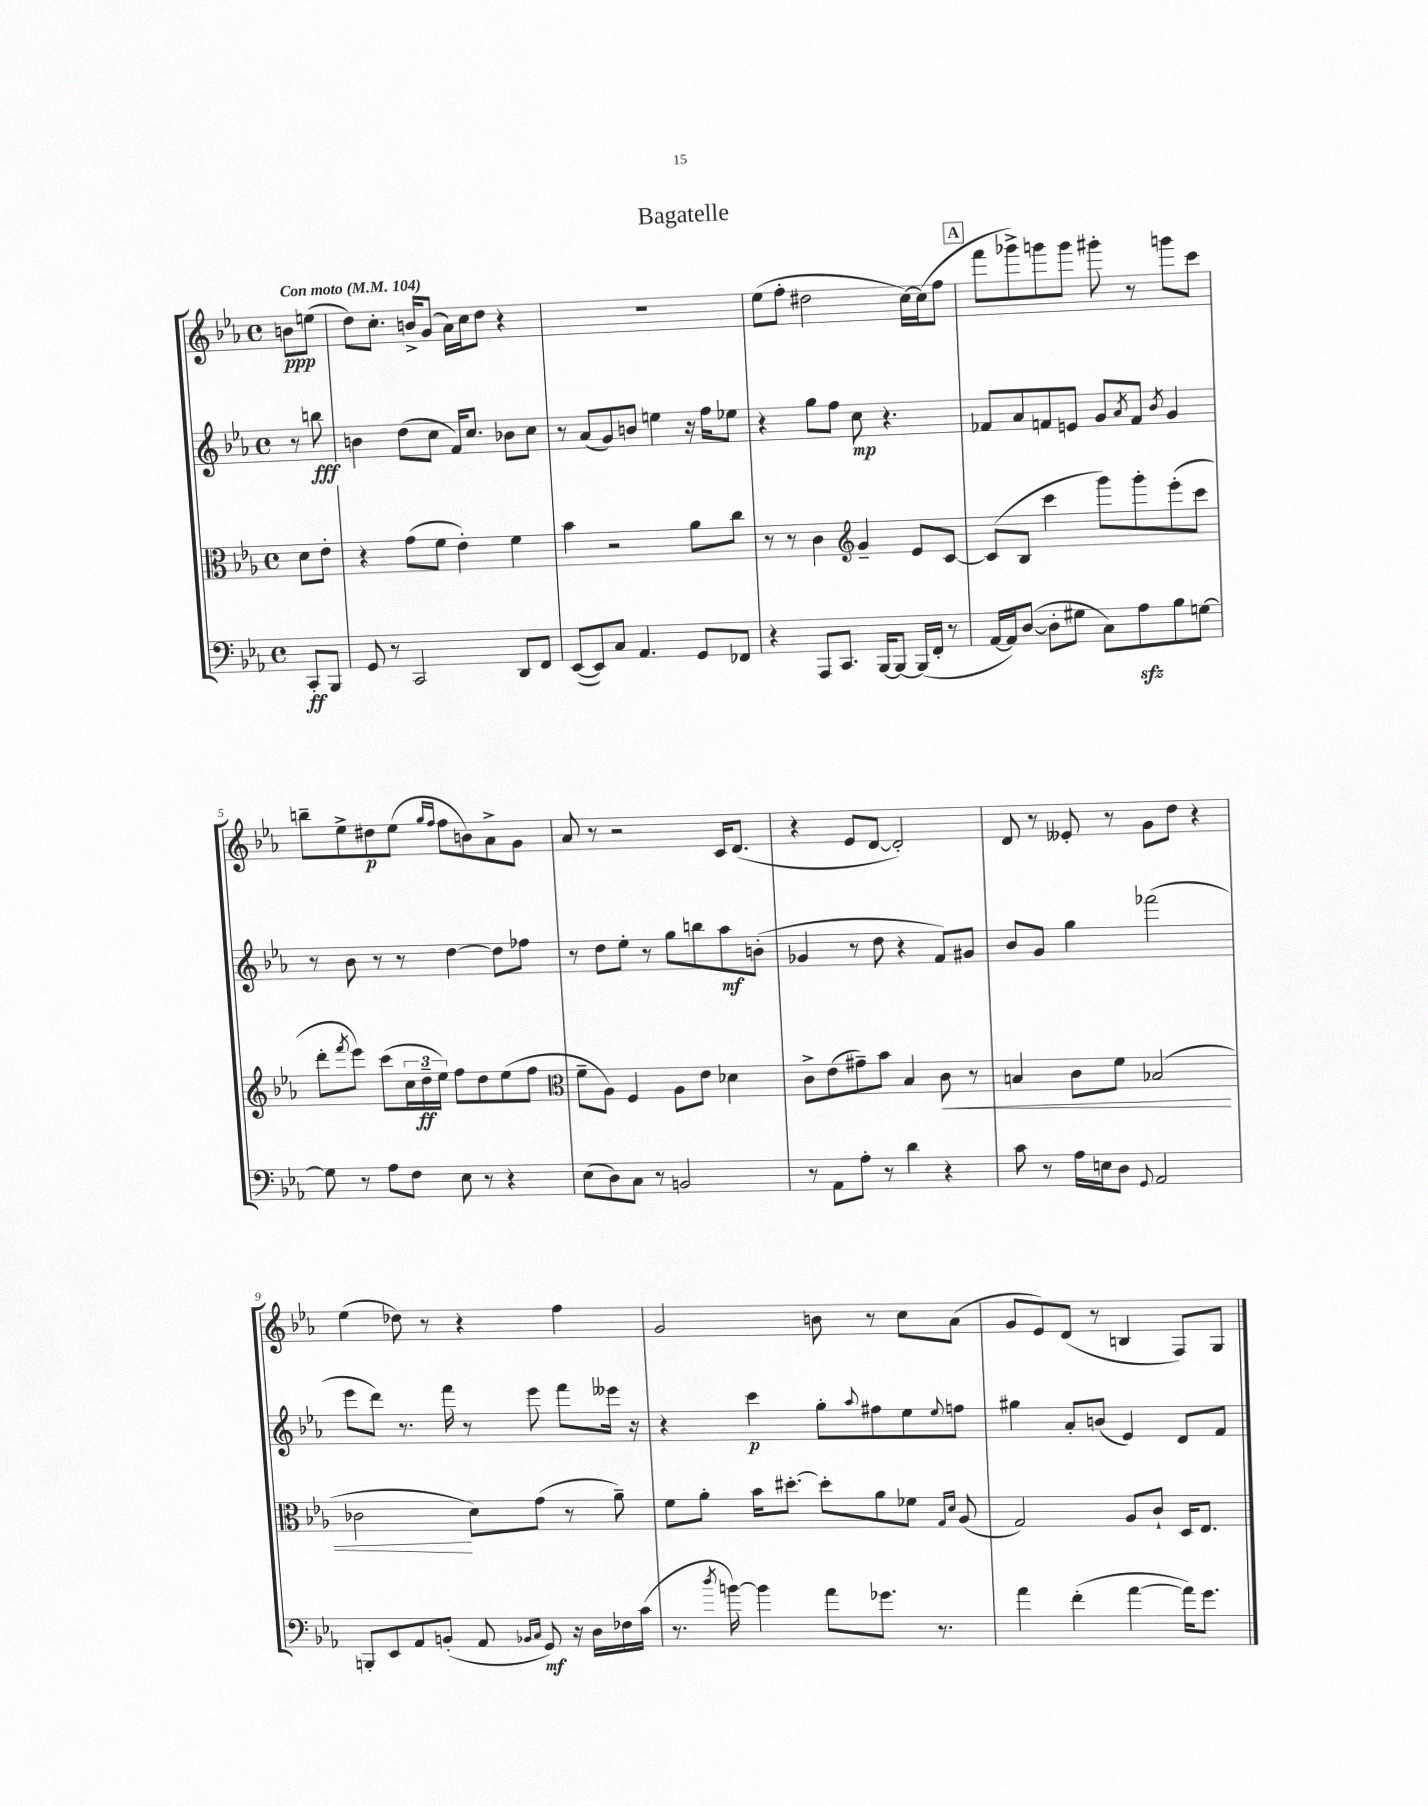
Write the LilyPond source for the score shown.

\header { title = "Bagatelle" }
<<
\new StaffGroup <<
\new Staff = "s0" {
    \clef treble \key ees \major \defaultTimeSignature \time 4/4 \partial 4 \tempo "Con moto" 4 = 104
    b'8\ppp e''8( |
    d''8) c''8.-. b'16-> g'8( aes'16) c''16 d''8 r4 |
    R1 |
    ees''8( f''8-. dis''2 c''16~) c''16( f''8 |
    \mark \markup { \box "A" } f'''8 ges'''8->) g'''8 g'''8 gis'''8-. r8 g'''8 c'''8 |
    b''8-- ees''8-> dis''8\p ees''8( \grace { g''16 f''16 } f''8 b'8) aes'8-> g'8 |
    aes'8 r8 r2 c'16 d'8.( |
    r4 ees'8 d'8~ d'2-.) |
    d'8 r8 eeses'8-. r8 g'8 d''8 r4 |
    ees''4( des''8) r8 r4 f''4 |
    g'2 b'8 r8 c''8 aes'8( |
    g'8 ees'8) d'8( r8 b4 f8) g8 \bar "|." |
}
\new Staff = "s1" {
    \clef treble \key ees \major \defaultTimeSignature \time 4/4 \partial 4
    r8 b''8\fff |
    b'4 d''8( c''8 f'16) c''8. bes'8 c''8 |
    r8 aes'8( g'8) b'8 e''4 r16 f''16 ees''8 |
    r4 g''8 f''8 c''8\mp r4. |
    \mark \markup { \box "A" } fes'8 aes'8 f'8 e'8 g'8 \acciaccatura { aes'8 } f'8 \acciaccatura { bes'8 } g'4 |
    r8 bes'8 r8 r8 d''4~ d''8 fes''8 |
    r8 d''8 ees''8-. r8 g''8 b''8 aes''8\mf b'8-.( |
    ges'4 r8 d''8 r4 f'8) gis'8 |
    bes'8 g'8 g''4 fes'''2( |
    ees'''8 d'''8) r8. f'''16 r8 ees'''8 f'''8 eeses'''16 r16 |
    r4 c'''4\p g''8-. \appoggiatura { aes''8 } fis''8 ees''8 \appoggiatura { ees''8 } f''8 |
    gis''4 aes'8-. b'8( ees'4) d'8 f'8 \bar "|." |
}
\new Staff = "s2" {
    \clef alto \key ees \major \defaultTimeSignature \time 4/4 \partial 4
    d'8 ees'8-. |
    r4 g'8( f'8 ees'4-.) f'4 |
    bes'4 r2 aes'8 c''8 |
    r8 r8 c'4 \clef treble g'4-- ees'8 c'8~ |
    \mark \markup { \box "A" } c'8( bes8 c'''4 g'''8) g'''8-. ees'''8-.( c'''8 |
    d'''8-. \acciaccatura { f'''8 } ees'''8) c'''8( \tuplet 3/2 { c''16 d''16--\ff ees''16) } f''8 d''8 ees''8( f''8 |
    \clef alto f'8-- aes8) f4 aes8 ees'8 des'4 |
    c'8-> ees'8( gis'8--) bes'8 bes4 c'8\< r8 |
    b4 c'8 f'8 bes2( |
    ces'2\! d'8) g'8( r8 aes'8--) |
    f'8 aes'8-. bes'16 dis''8.~-. dis''8-. aes'8 fes'8 \grace { g16 d'16 } aes8( |
    g2) aes8 c'8-! d16 ees8. \bar "|." |
}
\new Staff = "s3" {
    \clef bass \key ees \major \defaultTimeSignature \time 4/4 \partial 4
    c,8-.\ff bes,,8 |
    g,8 r8 c,2 d,8 f,8 |
    ees,8~( ees,8) c8 aes,4. g,8 fes,8 |
    r4 aes,,8 c,8. bes,,16~ bes,,8~ bes,,16( f,16-. r8 |
    \mark \markup { \box "A" } aes,16~ aes,16) d8~( d8-. gis8 c8) aes8\sfz bes8 g8~ |
    g8 r8 aes8 f8 ees8 r8 r4 |
    ees8( d8) c8 r8 b,2 |
    r8 aes,8 aes8-. r8 d'4 r4 |
    c'8 r8 aes16 e16 d8 \appoggiatura { g,8 } aes,2 |
    b,,8-. ees,8 aes,8 b,8-.( aes,8 \grace { bes,16 c16 } g,8\mf) r16 d16 fes16 c'16( |
    r8. \acciaccatura { d''8 } b'16~) b'4 aes'8 ges'8. r8. |
    aes'4 f'4-.( aes'4~ aes'16) g'8. \bar "|." |
}
>>
>>
